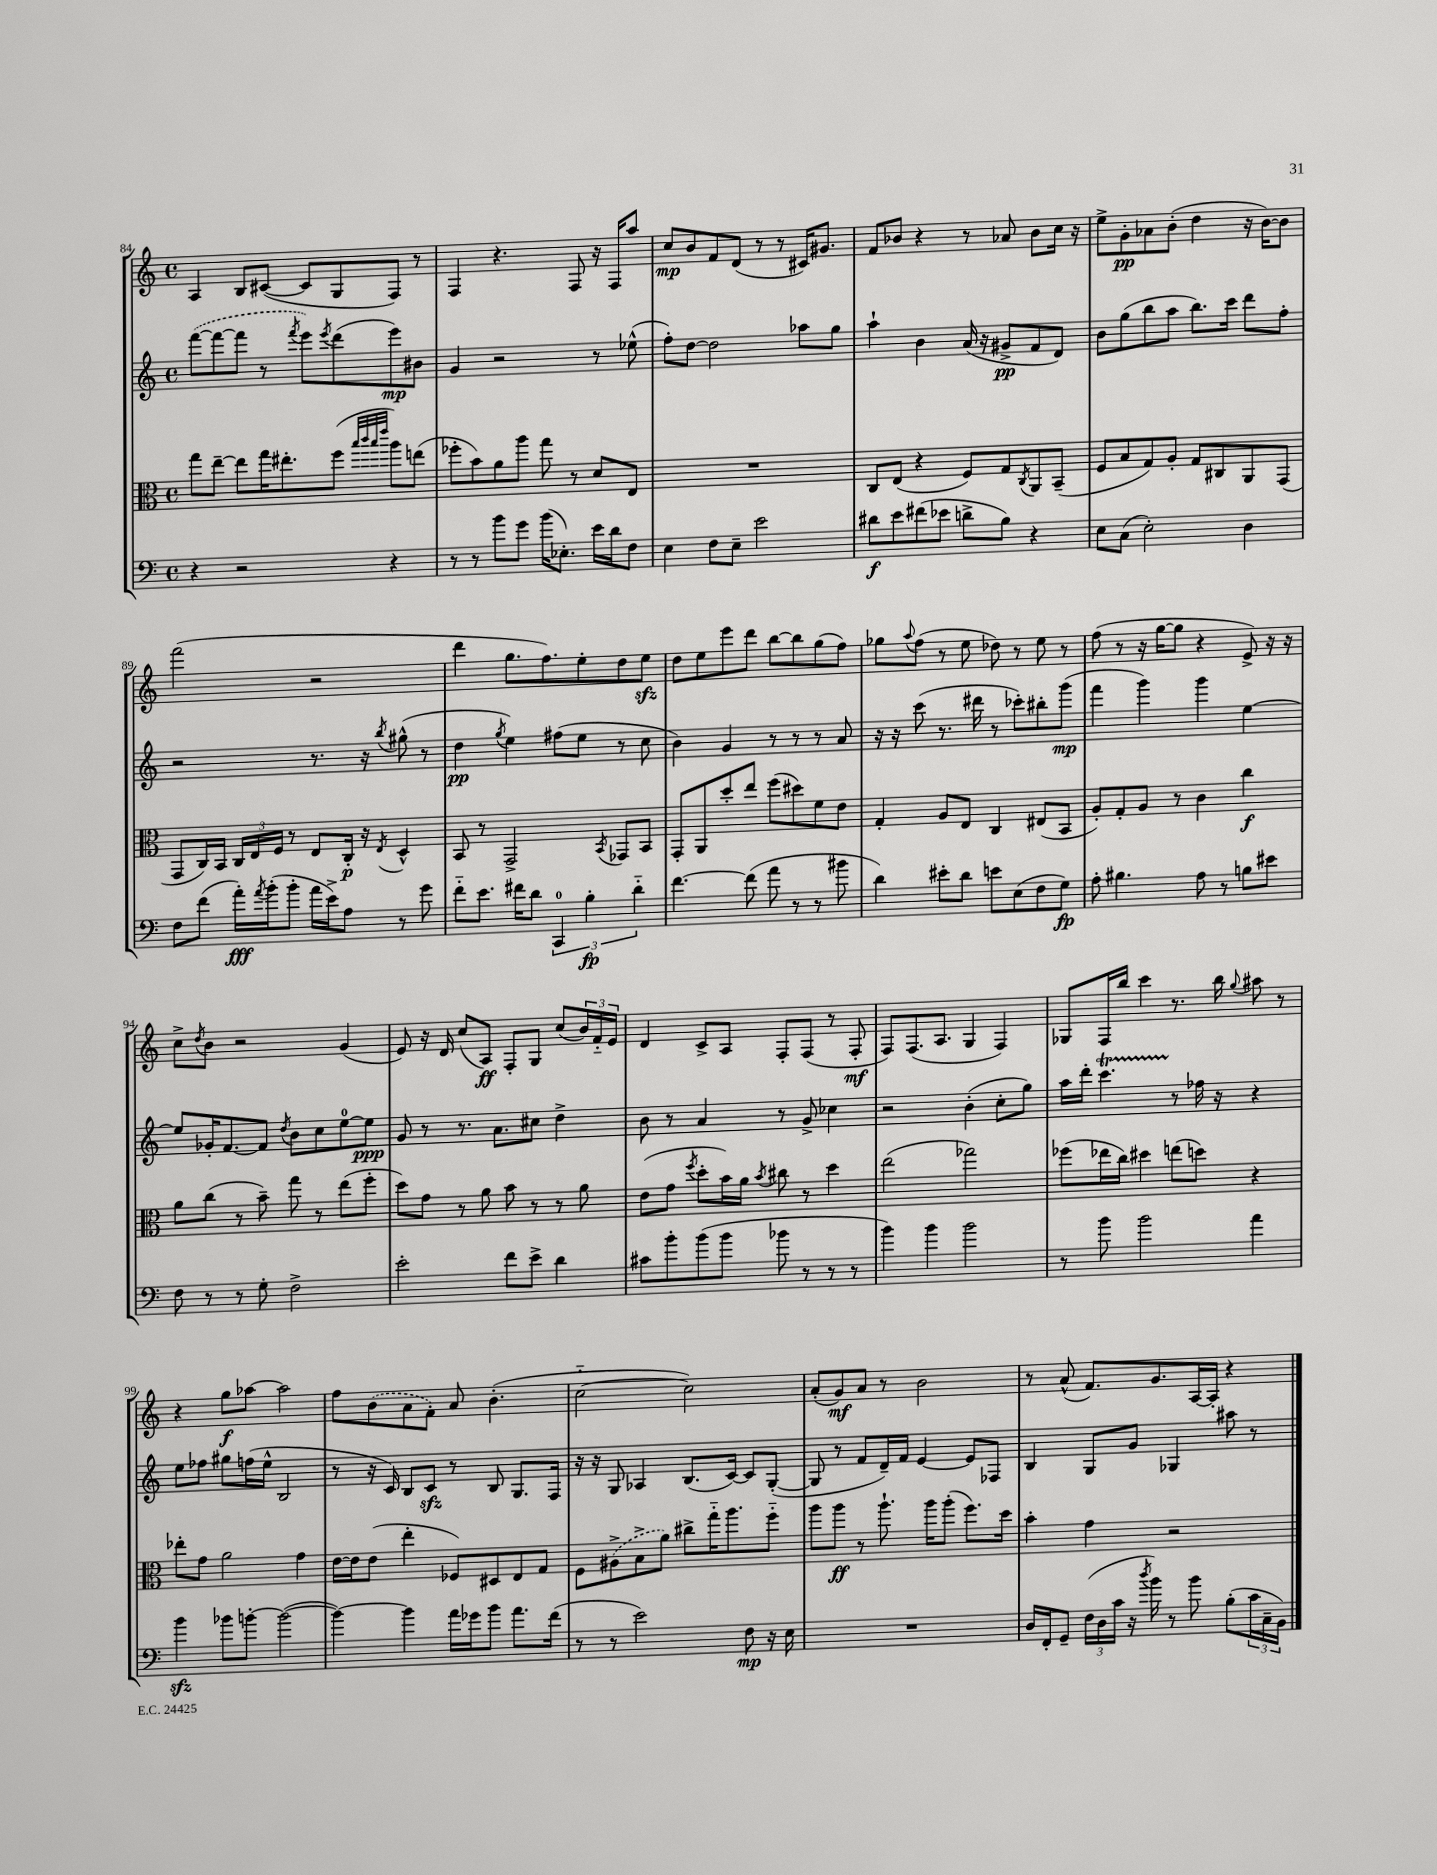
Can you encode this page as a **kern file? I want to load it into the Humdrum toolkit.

**kern	**dynam	**kern	**dynam	**kern	**dynam	**kern	**dynam
*part4	*part4	*part3	*part3	*part2	*part2	*part1	*part1
*staff4	*staff4	*staff3	*staff3	*staff2	*staff2	*staff1	*staff1
*clefF4	*	*clefC3	*	*clefG2	*	*clefG2	*
*k[]	*	*k[]	*	*k[]	*	*k[]	*
*M4/4	*	*M4/4	*	*M4/4	*	*M4/4	*
*met(c)	*	*met(c)	*	*met(c)	*	*met(c)	*
=84	=84	=84	=84	=84	=84	=84	=84
4r	.	8gg\L	.	([8fff\L	.	4A/	.
.	.	[8ee~\J	.	8fff\_	.	.	.
2r	.	8ee\L]	.	8fff\J]	.	8B/L	.
.	.	16gg\K	.	8r	.	([8c#X/J	.
.	.	8.ee#X'\	.	.	.	.	.
.	.	.	.	8qfff/	.	.	.
.	.	.	.	8eee\L)	.	8c#/L]	.
.	.	.	.	8qeee/	.	.	.
.	.	(8ff\J	.	(8ddd\	.	8G/	.
.	.	32qqbb/LLL	.	.	.	.	.
.	.	32qqccc/	.	.	.	.	.
.	.	32qqbb/	.	.	.	.	.
.	.	32qqeee/JJJ	.	.	.	.	.
4r	.	8aa\L)	.	8eee\)	mp	8F/J)	.
.	.	(8een\J	.	8b#X\J	.	8r	.
=85	=85	=85	=85	=85	=85	=85	=85
8r	.	8ff-X'\L	.	4g/	.	4F/	.
8r	.	8b\)	.	.	.	.	.
8b\L	.	8a\	.	2r	.	4.r	.
8g\J	.	8aa\J	.	.	.	.	.
(16b\KL	.	8gg\	.	.	.	.	.
8.E-X'\J)	.	.	.	.	.	.	.
.	.	8r	.	.	.	8F/	.
16e\LL	.	8d/L	.	8r	.	16r	.
16d\J	.	.	.	.	.	16F/KL	.
8F\J	.	8E/J	.	(8ee-X^^\	.	8aa/J	.
=86	=86	=86	=86	=86	=86	=86	=86
4E\	.	1r	.	8ff'\L)	.	8cc/L	mp
.	.	.	.	[8dd\J	.	8b/	.
8F\L	.	.	.	2dd\]	.	8f/	.
8E~\J	.	.	.	.	.	(8d/J	.
2e\	.	.	.	.	.	8r	.
.	.	.	.	.	.	8r	.
.	.	.	.	8aa-X\L	.	16c#X/KL)	.
.	.	.	.	.	.	8.g#X/J	.
.	.	.	.	8gg\J	.	.	.
=87	=87	=87	=87	=87	=87	=87	=87
8d#X\L	f	8C/L	.	4aa`\	.	8f/L	.
8e\	.	(8E/J	.	.	.	8b-X/J	.
(8f#X\	.	4r	.	4b\	.	4r	.
8e-X\J	.	.	.	.	.	.	.
8dn^\L	.	8F/L)	.	(16a/	.	8r	.
.	.	.	.	16r	.	.	.
8B\J)	.	8G/	.	8g#X^/L	pp	8a-X/	.
.	.	8qC/	.	.	.	.	.
4r	.	8AA/	.	8f/	.	8b-\L	.
.	.	(8BB~/J	.	8d/J)	.	16cc\Jk	.
.	.	.	.	.	.	16r	.
=88	=88	=88	=88	=88	=88	=88	=88
8E\L	.	8F/L	.	8b\L	.	8ee^\L	.
(8C\J	.	8B/	.	(8gg\	.	8g'\	pp
2E'\)	.	8G/)	.	8bb\	.	8a-X\	.
.	.	8A'/J	.	8aa\J	.	(8b'\J	.
.	.	8G/L	.	8.bb\L)	.	4dd\	.
.	.	8C#X/	.	.	.	.	.
.	.	.	.	16ccc\Jk	.	.	.
4D\	.	8AA/	.	8ddd\L	.	16r	.
.	.	.	.	.	.	[16b\KL)	.
.	.	(8GG/J	.	8ff'\J	.	8b\J]	.
!!LO:LB:g=z
=89	=89	=89	=89	=89	=89	=89	=89
8F\L	.	8GG/L	.	2r	.	(2fff\	.
(8f\J	.	16C/L)	.	.	.	.	.
.	.	16BB/JJ	.	.	.	.	.
16a'\LL)	fff	24C/LL	.	.	.	.	.
.	.	24E/	.	.	.	.	.
8qa/	.	.	.	.	.	.	.
(16b'\J	.	.	.	.	.	.	.
.	.	24F/JJ	.	.	.	.	.
8b'\J	.	8r	.	.	.	.	.
16a\LL	.	8E/L	.	8.r	.	2r	.
16e^\J)	.	.	.	.	.	.	.
8A\J	.	16C'/Jk	p	.	.	.	.
.	.	16r	.	16r	.	.	.
.	.	8qE/	.	8qbb/	.	.	.
8r	.	4D^^/	.	(8gg#X^^\	.	.	.
8g\	.	.	.	8r	.	.	.
=90	=90	=90	=90	=90	=90	=90	=90
8f\L	.	8BB/	.	4dd\	pp	4ddd\	.
8.e\J	.	8r	.	.	.	.	.
.	.	.	.	8qgg/	.	.	.
.	.	2GG^/	.	4ee\)	.	8.gg\L	.
16f#X\KL	.	.	.	.	.	.	.
8d\J	.	.	.	.	.	.	.
.	.	.	.	.	.	8.ff\)	.
6CC/	.	.	.	(8ff#X\L	.	.	.
.	.	.	.	8ee\J	.	8ee'\	.
6B'\	fp	.	.	.	.	.	.
.	.	8qBB/	.	.	.	.	.
.	.	8GG-X/L	.	8r	.	8dd\	.
6d\	.	.	.	.	.	.	.
.	.	8BB/J	.	8cc\	.	8eezz\J	.
=91	=91	=91	=91	=91	=91	=91	=91
[4.f\	.	8GG'/L	.	4b\)	.	8dd\L	.
.	.	8AA/	.	.	.	8ee\	.
.	.	8dd'/	.	4g/	.	8eee\	.
(8f\]	.	8ee/J	.	.	.	8ddd\J	.
8a\	.	(8ff\L	.	8r	.	[8bb\L	.
8r	.	8dd#X\)	.	8r	.	8bb\]	.
8r	.	8f\	.	8r	.	(8gg\	.
8b#X\	.	8e\J	.	8a/	.	8ff\J)	.
=92	=92	=92	=92	=92	=92	=92	=92
4d\)	.	4G'/	.	16r	.	8gg-X\L	.
.	.	.	.	16r	.	.	.
.	.	.	.	.	.	8qqaa/	.
.	.	.	.	(8ccc\	.	(8ff\J	.
8e#X'\L	.	8A/L	.	8.r	.	8r	.
8d\J	.	8E/J	.	.	.	8ee\	.
.	.	.	.	16ddd#X\	.	.	.
8en\L	.	4C/	.	8r	.	8dd-X\)	.
(8E\	.	.	.	8ccc-X'\L)	.	8r	.
8F\	.	(8E#X/L	.	8bb#X'\	.	8ee\	.
8G\J)	fp	8BB/J	.	(8ggg\J	mp	8r	.
=93	=93	=93	=93	=93	=93	=93	=93
8A'\	.	8A'/L)	.	4fff\	.	(8ff\	.
4.B#X\	.	8G'/	.	.	.	8r	.
.	.	8A/J	.	4ggg\)	.	16r	.
.	.	.	.	.	.	[16gg\KL	.
.	.	8r	.	.	.	8gg\J]	.
8A\	.	4c\	.	4ggg\	.	4r	.
8r	.	.	.	.	.	.	.
8Bn\L	.	4cc\	f	[4ee\	.	8e^/)	.
8e#X\J	.	.	.	.	.	16r	.
.	.	.	.	.	.	16r	.
!!LO:LB:g=z
=94	=94	=94	=94	=94	=94	=94	=94
8F\	.	8a\L	.	8ee/L]	.	8cc^\L	.
.	.	.	.	.	.	8qdd/	.
8r	.	(8cc\J	.	16g-X'/K	.	8b\J	.
.	.	.	.	[8.f/	.	.	.
8r	.	8r	.	.	.	2r	.
8G'\	.	8b~\)	.	8f/J]	.	.	.
.	.	.	.	8qdd/	.	.	.
2F^\	.	8gg\	.	8b\L	.	.	.
.	.	8r	.	8cc\	.	.	.
.	.	(8ee\L	.	[8ee\	.	(4g/	.
.	.	8ff'\J	.	8ee\J]	ppp	.	.
=95	=95	=95	=95	=95	=95	=95	=95
2e'\	.	8dd\L)	.	8g/	.	8e/)	.
.	.	8g\J	.	8r	.	16r	.
.	.	.	.	.	.	16d/	.
.	.	8r	.	8.r	.	(8cc/L	.
.	.	8a\	.	.	.	8A/J)	ff
.	.	.	.	8.a\L	.	.	.
8f\L	.	8b\	.	.	.	8F'/L	.
8e^\J	.	8r	.	8cc#X\J	.	8G/J	.
4d\	.	8r	.	4dd^\	.	(8cc/L	.
.	.	8a\	.	.	.	24b/L)	.
.	.	.	.	.	.	24f/	.
.	.	.	.	.	.	24e/JJ	.
=96	=96	=96	=96	=96	=96	=96	=96
8c#X\L	.	(8e\L	.	8b\	.	4d/	.
8b'\	.	8g\J	.	8r	.	.	.
.	.	8qff/	.	.	.	.	.
(8b\	.	8dd'\L	.	4a/	.	8c^/L	.
8b\J	.	16b\L)	.	.	.	8A/J	.
.	.	16a\JJ	.	.	.	.	.
.	.	8qb/	.	.	.	.	.
8b-X\	.	8cc#X\	.	8r	.	8F'/L	.
8r	.	8r	.	8g^/	.	(8F/J	.
8r	.	4dd\	.	4cc-X\	.	8r	.
8r	.	.	.	.	.	8F'/	mf
=97	=97	=97	=97	=97	=97	=97	=97
4b\)	.	(2ee\	.	2r	.	8F/L)	.
.	.	.	.	.	.	(8.F/	.
4b\	.	.	.	.	.	.	.
.	.	.	.	.	.	8.A/J	.
2b\	.	2gg-X\)	.	(4b'\	.	4G/	.
.	.	.	.	8cc'\L	.	4F/)	.
.	.	.	.	8gg\J)	.	.	.
=98	=98	=98	=98	=98	=98	=98	=98
8r	.	(8ff-X\L	.	16aa\LL	.	8G-X/L	.
.	.	.	.	16ddd'\JJ	.	.	.
8b\	.	16ee-X\L	.	4.cccT\	.	16F/L	.
.	.	16cc\JJ)	.	.	.	16bb/JJ	.
2b\	.	4dd#X\	.	.	.	4ccc\	.
.	.	(8een\L	.	8r	.	8.r	.
.	.	8ddn\J)	.	16ff-X\	.	.	.
.	.	.	.	16r	.	16bb\	.
.	.	.	.	.	.	8qqgg/	.
4a\	.	4r	.	4r	.	8aa#X\	.
.	.	.	.	.	.	8r	.
!!LO:LB:g=z
=99	=99	=99	=99	=99	=99	=99	=99
4bzz\	.	8ee-X'\L	.	8ee\L	.	4r	.
.	.	8g\J	.	8ff-X\J	.	.	.
8b-X\L	.	2a\	.	8gg#X\L	.	8gg\L	f
[8bn'\J	.	.	.	(16ffn\L	.	[8aa-X\J	.
.	.	.	.	16ee^^\JJ	.	.	.
(2b\_	.	.	.	2B/	.	2aa-\]	.
.	.	4g\	.	.	.	.	.
=100	=100	=100	=100	=100	=100	=100	=100
4b\_)	.	[16e\LL	.	8r	.	8ff\L	.
.	.	16e\J]	.	.	.	.	.
.	.	(8e\J	.	16r	.	(8b\	.
.	.	.	.	16c/)	.	.	.
4b\]	.	4ee'\	.	8B/L	.	8a\	.
.	.	.	.	8czz/J	.	8f'\J)	.
16a\LL	.	8F-X/L)	.	8r	.	8a/	.
16g-X\J	.	.	.	.	.	.	.
8b\J	.	8D#X/	.	8B/	.	(4.b'\	.
8.a\L	.	8E/	.	8.G/L	.	.	.
.	.	8G/J	.	.	.	.	.
(16f\Jk	.	.	.	16F/Jk	.	.	.
=101	=101	=101	=101	=101	=101	=101	=101
8r	.	8F\L	.	16r	.	[2cc\	.
.	.	.	.	16r	.	.	.
8r	.	(8A#X^\	.	8G/	.	.	.
2e\)	.	8B^\	.	4A-X/	.	.	.
.	.	8a\J)	.	.	.	.	.
.	.	8cc#X^\L	.	(8.B/L	.	2cc\])	.
.	.	16gg\K	.	.	.	.	.
.	.	8.aa\	.	[16c/Jk)	.	.	.
8F\	mp	.	.	8c/L]	.	.	.
16r	.	8ff\J	.	([8G'/J	.	.	.
16E\	.	.	.	.	.	.	.
=102	=102	=102	=102	=102	=102	=102	=102
1r	.	8aa\L	.	8G/]	.	(8a'/L	.
.	.	8aa\J	ff	8r	.	8g/)	mf
.	.	8r	.	8f/L	.	8a/J	.
.	.	8.aa`\	.	16d~/L)	.	8r	.
.	.	.	.	16f/JJ	.	.	.
.	.	.	.	[4e/	.	2b\	.
.	.	16aa\KL	.	.	.	.	.
.	.	(8aa'\J	.	.	.	.	.
.	.	8.ff\L)	.	8e/L]	.	.	.
.	.	.	.	8F-X/J	.	.	.
.	.	16dd\Jk	.	.	.	.	.
=103	=103	=103	=103	=103	=103	=103	=103
16D/LL	.	4b'\	.	4B/	.	8r	.
16FF'/J	.	.	.	.	.	.	.
8GG~/J	.	.	.	.	.	(8a^^/	.
(24F\LL	.	4g\	.	8G/L	.	8.f/L)	.
24D\	.	.	.	.	.	.	.
24c\JJ	.	.	.	.	.	.	.
16r	.	.	.	8g/J	.	.	.
8qdd/	.	.	.	.	.	.	.
16b\)	.	.	.	.	.	8.g/	.
8r	.	2r	.	4G-X/	.	.	.
8b\	.	.	.	.	.	[16A/L	.
.	.	.	.	.	.	16A'/JJ]	.
(8B'\L	.	.	.	8aa#X\	.	4r	.
24c\L	.	.	.	8r	.	.	.
24C~\	.	.	.	.	.	.	.
24BB\JJ)	.	.	.	.	.	.	.
==	==	==	==	==	==	==	==
*-	*-	*-	*-	*-	*-	*-	*-
